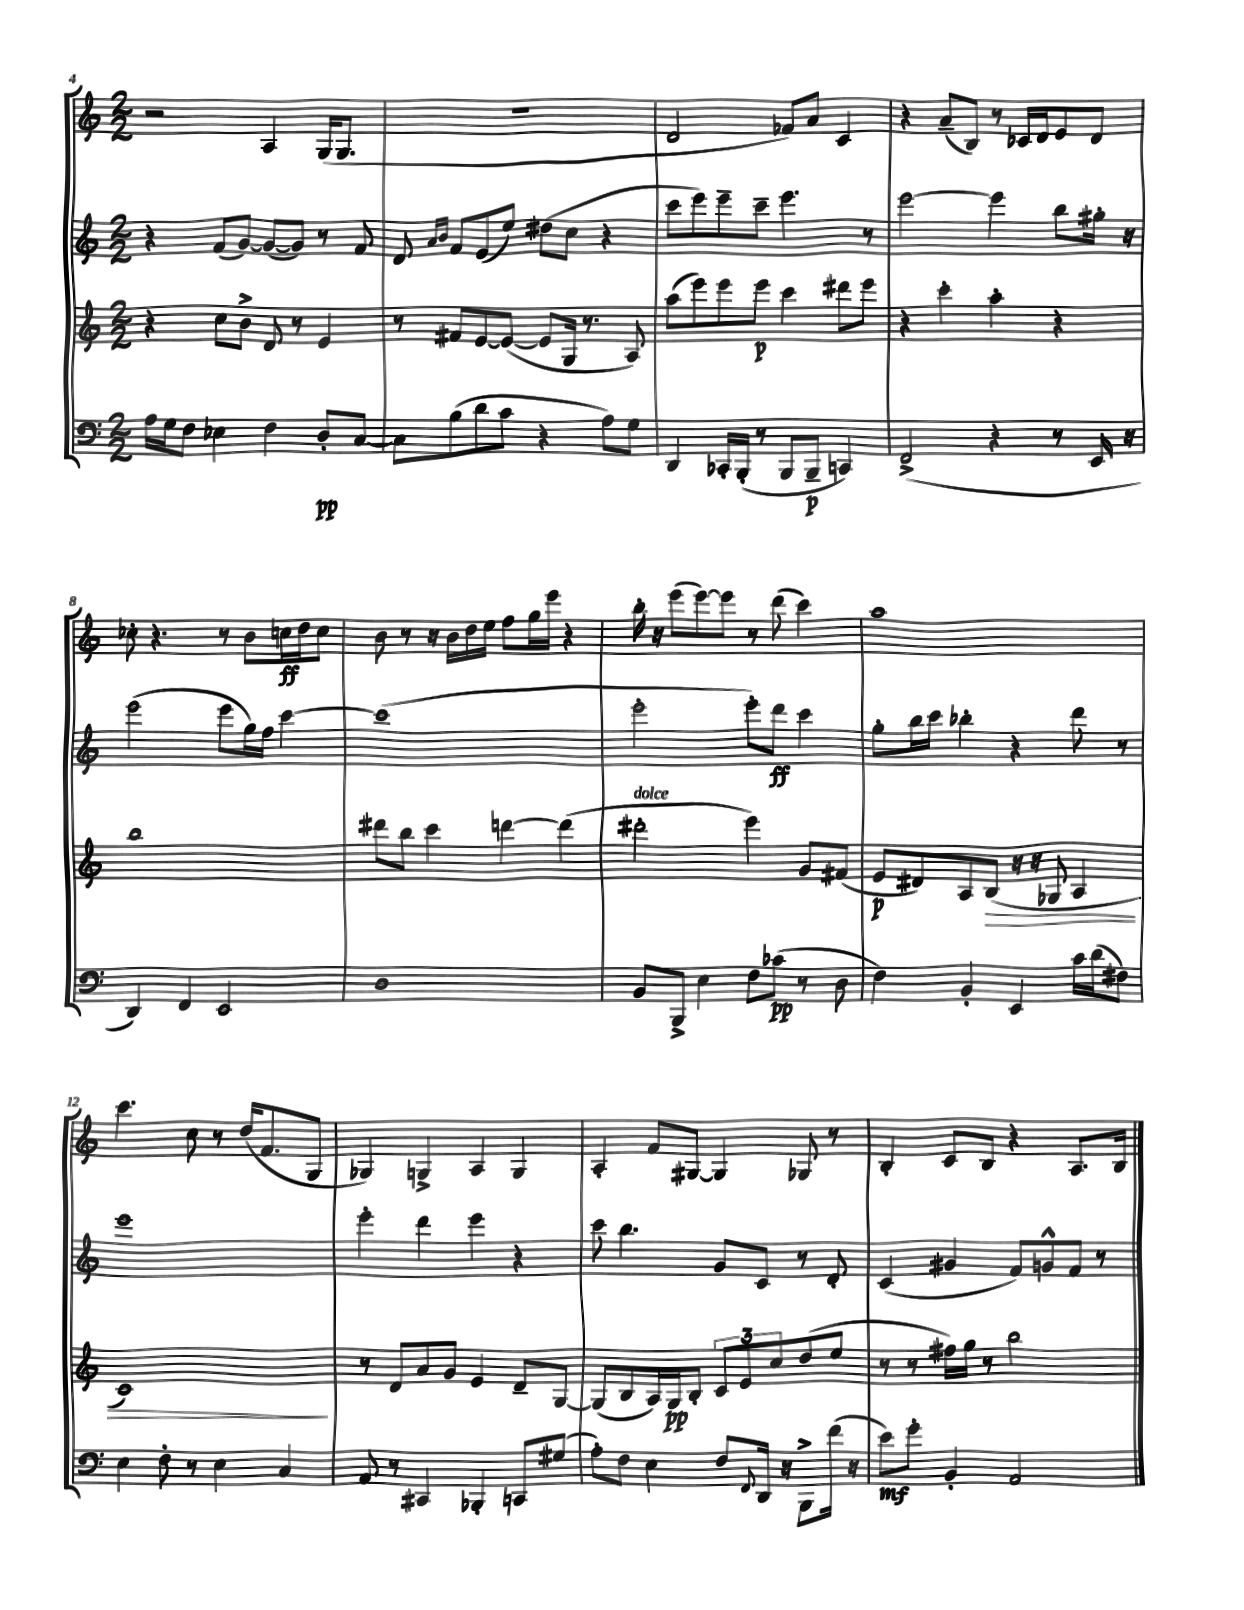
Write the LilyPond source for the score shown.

<<
\new StaffGroup <<
\new Staff = "s0" {
    \clef treble \key c \major \numericTimeSignature \time 2/2
    r2 a4 g16( g8. |
    R1 |
    d'2 fes'8) a'8 c'4 |
    r4 a'8--( b8) r8 ces'16 d'16 e'8 d'8 |
    ces''8-. r4. r8 b'8 c''16\ff d''16 c''8 |
    b'8 r8 r16 b'16 d''16 e''16 f''8 g''16 e'''16 r4 |
    b''16-. r16 e'''8( e'''8~) e'''8 r8 d'''8( c'''4) |
    a''1 |
    c'''4. c''8 r8 d''16( f'8. g8 |
    ges4) g4-> a4 g4 |
    a4-. f'8 gis8~ gis4 ges8 r8 |
    b4-. c'8 b8 r4 a8. b16 \bar "|." |
}
\new Staff = "s1" {
    \clef treble \key c \major \numericTimeSignature \time 2/2
    r4 f'8( g'8~) g'8~( g'8) r8 f'8 |
    d'8 \grace { a'16 b'16 } f'8 e'8( e''8) dis''8( c''8 r4 |
    c'''8 e'''8) e'''8-- c'''8-- e'''4. r8 |
    e'''2~ e'''4 b''8 gis''16-. r16 |
    e'''2( e'''8 g''16) f''16 c'''4~ |
    c'''1( |
    e'''2-. e'''8-.) d'''8\ff c'''4 |
    g''8-. b''16 c'''16 bes''4-. r4 d'''8 r8 |
    e'''1 |
    e'''4-. d'''4 e'''4 r4 |
    c'''8 b''4. g'8 c'8 r8 d'8-. |
    c'4( gis'4 f'8) g'8-^ f'8 r8 \bar "|." |
}
\new Staff = "s2" {
    \clef treble \key c \major \numericTimeSignature \time 2/2
    r4 c''8 b'8-> d'8 r8 e'4 |
    r8 fis'8 e'8~ e'8~( e'8 g16 r8. a8) |
    a''8( e'''8) e'''8 e'''8\p c'''4 dis'''8 e'''8 |
    r4 c'''4-. a''4-. r4 |
    b''1 |
    dis'''8 b''8 c'''4 d'''4~ d'''4( |
    dis'''2-.^\markup { \italic "dolce" } e'''4) g'8 fis'8( |
    e'8\p dis'8) a8 b8\>( r16 r16 ges8 a4 |
    c'1\!) |
    r8 d'8 a'8 g'8 e'4 d'8-- g8~ |
    g8( b8 a16) g16\pp b8-. \tuplet 3/2 { c'8 e'8 c''8 } d''8( e''8 |
    r8 r8 fis''16) g''16 r8 b''2 \bar "|." |
}
\new Staff = "s3" {
    \clef bass \key c \major \numericTimeSignature \time 2/2
    a16 g16 f8 ees4 f4 d8-.\pp c8~ |
    c8 b8( d'8 c'8 r4 a8) g8 |
    d,4 ces,16-. b,,16-.( r8 b,,8 b,,8--\p c,4) |
    f,2->( r4 r8 e,16 r16 |
    d,4) f,4 e,2 |
    d1 |
    b,8 b,,8-> e4 f8 ces'8\pp( r8 d8 |
    f4) b,4-. e,4 c'16 d'16( fis8) |
    e4 f8-. r8 e4 c4 |
    a,8 r8 cis,4 bes,,4-. c,8 gis8( |
    a8-.) f8 e4 f8 \appoggiatura { f,8 } d,16 r16 b,,8-> f'16( r16 |
    e'8\mf) g'8-. b,4-. a,2 \bar "|." |
}
>>
>>
\layout { \context { \Score currentBarNumber = #4 } }
